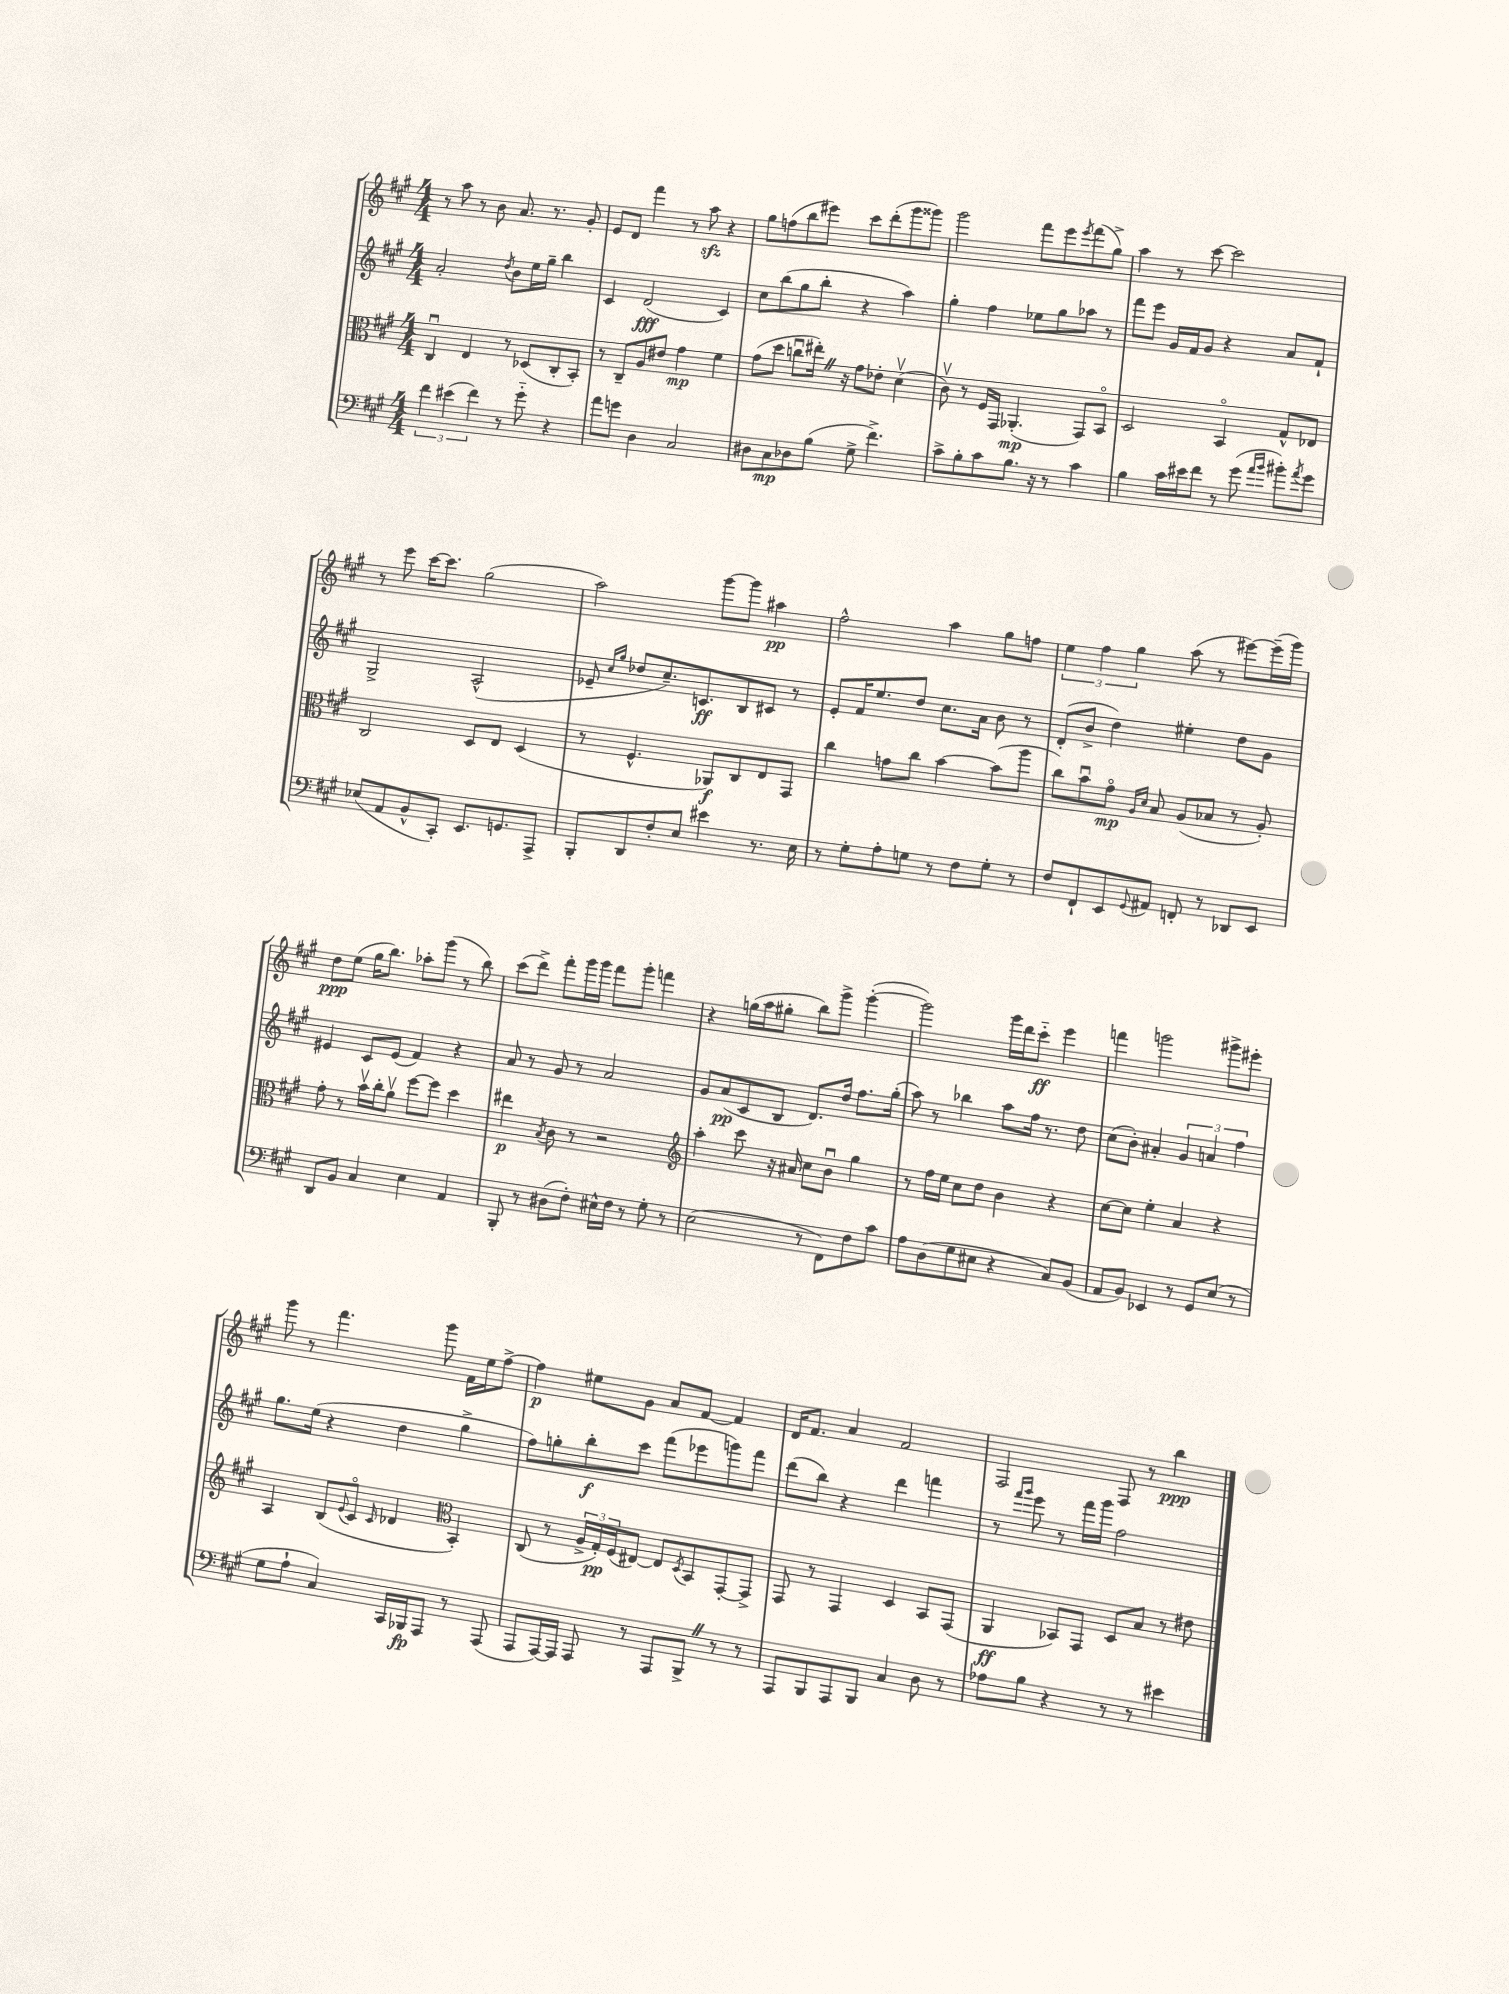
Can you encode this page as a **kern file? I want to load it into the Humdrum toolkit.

**kern	**dynam	**kern	**dynam	**kern	**dynam	**kern	**dynam
*part4	*part4	*part3	*part3	*part2	*part2	*part1	*part1
*staff4	*staff4	*staff3	*staff3	*staff2	*staff2	*staff1	*staff1
*clefF4	*	*clefC3	*	*clefG2	*	*clefG2	*
*k[f#c#g#]	*	*k[f#c#g#]	*	*k[f#c#g#]	*	*k[f#c#g#]	*
*M4/4	*	*M4/4	*	*M4/4	*	*M4/4	*
=17	=17	=17	=17	=17	=17	=17	=17
6f#\	.	4C#u/	.	2a'/	.	8r	.
.	.	.	.	.	.	8aa\	.
(6e#X\	.	.	.	.	.	.	.
.	.	4E/	.	.	.	8r	.
6f#\)	.	.	.	.	.	.	.
.	.	.	.	.	.	8b\	.
.	.	.	.	8qdd/	.	.	.
8r	.	8r	.	8b\L	.	8.a/	.
8g#\	.	(8D-X/L	.	16ee\L	.	.	.
.	.	.	.	16gg#~\JJ	.	8.r	.
4r	.	8C#'/	.	4bb\	.	.	.
.	.	8BB'/J)	.	.	.	8g#'/	.
=18	=18	=18	=18	=18	=18	=18	=18
8a\L	.	8r	.	4c#/	.	8e/L	.
8gn\J	.	8C#~/L	.	.	.	8d/J	.
4D\	.	8A/	.	(2d/	fff	4fff#\	.
.	.	8e#X/J	.	.	.	.	.
2C#/	.	4g#\	mp	.	.	8r	.
.	.	.	.	.	.	8aazz\	.
.	.	4f#\	.	4c#/)	.	4r	.
=19	=19	=19	=19	=19	=19	=19	=19
8D#X\L	.	(8g#\L	.	8cc#\L	.	8gg#\L	.
8C#\	mp	8dd\J	.	(8bb\	.	(8ffn\	.
8D-X\	.	8ccnu\L	.	8gg#\	.	8bb\	.
(8B\J	.	16ee#X'Z\Jk)	.	8bb'\J	.	8eee#X\J)	.
.	.	16r	.	.	.	.	.
8G#^\	.	8g#\L	.	4r	.	8ccc#\L	.
4.f#^\)	.	8e-X'\J	.	.	.	(8ddd'\	.
.	.	(4dv\	.	4aa\)	.	8ggg#\	.
.	.	.	.	.	.	8ggg##X\J)	.
=20	=20	=20	=20	=20	=20	=20	=20
8c#^\L	.	8c#v\)	.	4gg#'\	.	2ggg#\	.
8B'\	.	8r	.	.	.	.	.
8c#\	.	16F#/LL	.	4ff#\	.	.	.
.	.	16GG#/JJ	.	.	.	.	.
8.B\J	.	(4.AA-X'/	mp	.	.	.	.
.	.	.	.	8ee-X\L	.	8fff#\L	.
16r	.	.	.	.	.	.	.
8r	.	.	.	8gg#\	.	8eee\	.
.	.	.	.	.	.	8qeee/	.
4c#\	.	8GG#/L)	.	8aa-X\J	.	(8fff#\	.
.	.	8BB/J	.	8r	.	8gg#^\J)	.
=21	=21	=21	=21	=21	=21	=21	=21
4B\	.	2D/	.	8fff#\L	.	4aa\	.
.	.	.	.	8eee\J	.	.	.
16c#\LL	.	.	.	16g#/LL	.	8r	.
16e#X\J	.	.	.	16f#/J	.	.	.
8f#\J	.	.	.	8g#/J	.	[8ccc#\	.
8r	.	4BB/	.	4r	.	2ccc#\]	.
(8g#\	.	.	.	.	.	.	.
16qqa/LL	.	.	.	.	.	.	.
16qqb/JJ	.	.	.	.	.	.	.
8b#X'\L)	.	8G#^^/L	.	8a/L	.	.	.
8qa/	.	.	.	.	.	.	.
8g#\J	.	8E-X/J	.	8f#`/J	.	.	.
!!LO:LB:g=z
=22	=22	=22	=22	=22	=22	=22	=22
(8E-X/L	.	2C#/	.	2G#^/	.	8r	.
8AA/	.	.	.	.	.	8eee\	.
8BB^^/	.	.	.	.	.	[16ccc#\KL	.
.	.	.	.	.	.	8.ccc#\J]	.
8CC#'/J)	.	.	.	.	.	.	.
8.EE/L	.	8D/L	.	(2A^^/	.	(2gg#\	.
.	.	8E/J	.	.	.	.	.
8.GGn/	.	.	.	.	.	.	.
.	.	(4D/	.	.	.	.	.
8AAA^/J	.	.	.	.	.	.	.
=23	=23	=23	=23	=23	=23	=23	=23
8BBB'/L	.	8r	.	8e-X~/	.	2aa\)	.
.	.	.	.	16qqcc#/LL	.	.	.
.	.	.	.	16qqgg#/JJ	.	.	.
8DD/	.	4.F#^^/	.	8dd-X/L	.	.	.
8F#'/	.	.	.	8.cc#~/)	.	.	.
8E/J	.	.	.	.	.	.	.
.	.	.	.	8.cn/	ff	.	.
4e#X\	.	8AA-X/L)	f	.	.	[8ggg#\L	.
.	.	8C#/	.	8B/	.	8ggg#\J]	.
8.r	.	8E/	.	8c#X/J	.	4aa#X\	pp
.	.	8GG#/J	.	8r	.	.	.
16E\	.	.	.	.	.	.	.
=24	=24	=24	=24	=24	=24	=24	=24
8r	.	4cc#\	.	8e'/L	.	2ff#^^\	.
8G#'\L	.	.	.	16f#/K	.	.	.
.	.	.	.	8.ee/	.	.	.
8A'\	.	8gn\L	.	.	.	.	.
8Gn\J	.	8cc#\J	.	8dd/J	.	.	.
8r	.	[4b\	.	8.cc#\L	.	4aa\	.
8F#\L	.	.	.	.	.	.	.
.	.	.	.	16a\Jk	.	.	.
8G'\J	.	(8b\L]	.	8b\	.	8gg#\L	.
8r	.	8aa\J	.	8r	.	8ffn\J	.
=25	=25	=25	=25	=25	=25	=25	=25
8F#/L	.	8cc#\L)	.	(8d'/L	.	6ee\	.
8FF#`/	.	8bu\	.	8b^/J	.	.	.
.	.	.	.	.	.	6ff#\	.
8EE/	.	8g#\J	mp	4dd\)	.	.	.
.	.	.	.	.	.	6gg#\	.
.	.	16qqA/LL	.	.	.	.	.
8qqGG#/	.	16qqd/JJ	.	.	.	.	.
8AA#X/J	.	8B/	.	.	.	.	.
8FFn'/	.	(8A/L	.	4ee#X'\	.	(8aa\	.
8r	.	8B-X/J	.	.	.	8r	.
8DD-X/L	.	8r	.	8dd\L	.	[8eee#X\L)	.
8EE/J	.	8A'/)	.	8g#\J	.	(16eee#~\L]	.
.	.	.	.	.	.	16ggg#\JJ)	.
!!LO:LB:g=z
=26	=26	=26	=26	=26	=26	=26	=26
8DD/L	.	8g#'\	.	4e#X/	.	8dd\L	ppp
8BB/J	.	8r	.	.	.	(8ee\J	.
4C#/	.	16bv\LL	.	8c#/L	.	16gg#\KL	.
.	.	16cc#'\J	.	.	.	8.bb\J)	.
.	.	8av\J	.	(8e#/J	.	.	.
4E\	.	[8ff#\L	.	4f#/)	.	8aa-X'\L	.
.	.	8ff#\J]	.	.	.	(8ggg#\J	.
4AA/	.	4dd\	.	4r	.	8r	.
.	.	.	.	.	.	8bb\)	.
=27	=27	=27	=27	=27	=27	=27	=27
8BBB'/	.	4ee#X\	p	8a/	.	(8ccc#\L	.
8r	.	.	.	8r	.	8ddd^\J)	.
.	.	8qB/	.	.	.	.	.
(8D#X\L	.	8c#\	.	8g#/	.	8fff#'\L	.
8F#'\J)	.	8r	.	8r	.	16ggg#\L	.
.	.	.	.	.	.	16ggg#\JJ	.
16E#X^^\LL	.	2r	.	2a/	.	8fff#\L	.
16F#\JJ	.	.	.	.	.	.	.
8r	.	.	.	.	.	8ggg#'\J	.
8G#'\	.	.	.	.	.	4fffn\	.
8r	.	.	.	.	.	.	.
=28	=28	=28	=28	=28	=28	=28	=28
*	*	*clefG2	*	*	*	*	*
(2E\	.	4aa'\	.	8g#/L	.	4r	.
.	.	.	.	(8a/	pp	.	.
.	.	8ccc#\	.	8c#/	.	(16ggn\LL	.
.	.	.	.	.	.	16aa\J	.
.	.	16r	.	8B/J	.	8gg#X'\J	.
.	.	16a#X/	.	.	.	.	.
8r	.	8cc#\L	.	8.d/L)	.	8bb\L)	.
8FF#\L)	.	8bu\J	.	.	.	8ggg#^\J	.
.	.	.	.	16dd/Jk	.	.	.
8F#\	.	4gg#\	.	8.ff#\L	.	([4ggg#'\	.
8c#\J	.	.	.	.	.	.	.
.	.	.	.	(16gg#'\Jk	.	.	.
=29	=29	=29	=29	=29	=29	=29	=29
8A\L	.	8r	.	8aa\)	.	2ggg#\])	.
(8D\	.	16ff#\LL	.	8r	.	.	.
.	.	16ee\JJ	.	.	.	.	.
8G#\	.	8cc#\L	.	4bb-X\	.	.	.
8E#X\J	.	8dd\J	.	.	.	.	.
4r	.	4b\	.	8aa\L	.	16ggg#\LL	.
.	.	.	.	.	.	16ddd\J	.
.	.	.	.	16ff#\Jk	.	8ccc#\J	ff
.	.	.	.	8.r	.	.	.
8C#/L)	.	4r	.	.	.	4eee\	.
(8BB/J	.	.	.	8dd\	.	.	.
=30	=30	=30	=30	=30	=30	=30	=30
8AA/L	.	[8cc#\L	.	(8cc#\L	.	4fffn\	.
8BB/J)	.	8cc#\J]	.	8b'\J)	.	.	.
4EE-X/	.	4ee'\	.	4a#X'/	.	2gggn\	.
8r	.	4a/	.	6g#/	.	.	.
8GG#/L	.	.	.	.	.	.	.
.	.	.	.	6an/	.	.	.
(8E/J	.	4r	.	.	.	8ggg#X^\L	.
.	.	.	.	6ff#\	.	.	.
8r	.	.	.	.	.	8eee#X'\J	.
!!LO:LB:g=z
=31	=31	=31	=31	=31	=31	=31	=31
8G#\L	.	4A/	.	8.gg#\L	.	8ggg#\	.
8A`\J	.	.	.	.	.	8r	.
.	.	.	.	(16ee\Jk	.	.	.
4C#/)	.	(8B/L	.	4r	.	4.fff#\	.
.	.	8qqe/	.	.	.	.	.
.	.	8c#/J	.	.	.	.	.
.	.	16qqc#/	.	.	.	.	.
16CC#/LL	.	4d-X/	.	4dd\	.	.	.
16BBB-X/J	fp	.	.	.	.	.	.
8AAA/J	.	.	.	.	.	8ggg#\	.
*	*	*clefC3	*	*	*	*	*
8r	.	4BB'/)	.	4gg#^\	.	16f#\LL	.
.	.	.	.	.	.	16ee\J	.
(8AAA/	.	.	.	.	.	[8ff#^\J	.
=32	=32	=32	=32	=32	=32	=32	=32
8AAA/L	.	(8C#/	.	8ff#\L)	.	4ff#\]	p
[16AAA/L)	.	8r	.	8ggn'\	.	.	.
16AAA/JJ]	.	.	.	.	.	.	.
8AAA/	.	24A^/LL	.	8bb'\	f	8ee#X\L	.
.	.	24G#'/)	pp	.	.	.	.
.	.	(24F#/J	.	.	.	.	.
8r	.	[8E#X/J)	.	8ccc#\J	.	8g#\J	.
8AAA/L	.	8E#/L]	.	(8fff#\L	.	8a/L	.
.	.	8qD/	.	.	.	.	.
8BBB^Z/J	.	8BB/	.	8eee-X\	.	[8f#/J	.
8r	.	[8GG#'/	.	8gggn\)	.	4f#/]	.
8r	.	8GG#^/J]	.	8fff#\J	.	.	.
=33	=33	=33	=33	=33	=33	=33	=33
8AAA/L	.	8GG#/	.	(8ddd\L	.	16d/KL	.
.	.	.	.	.	.	8.f#/J	.
8BBB/	.	8r	.	8bb\J)	.	.	.
8AAA/	.	4GG#/	.	4r	.	4a/	.
8BBB/J	.	.	.	.	.	.	.
4C#/	.	4D/	.	4ddd\	.	2f#/	.
8D\	.	8BB/L	.	4fffn\	.	.	.
8r	.	(8GG#/J	.	.	.	.	.
=34	=34	=34	=34	=34	=34	=34	=34
8A-X\L	.	4AA/	ff	8r	.	2F#/	.
.	.	.	.	16qqfff#/LL	.	.	.
.	.	.	.	16qqggg#/JJ	.	.	.
8B\J	.	.	.	8eee\	.	.	.
4r	.	8BB-X/L)	.	8r	.	.	.
.	.	8GG#/J	.	16fff#\LL	.	.	.
.	.	.	.	16ggg#\JJ	.	.	.
8r	.	8D/L	.	2ff#\	.	8F#/	.
8r	.	8B/J	.	.	.	8r	.
4e#X\	.	8r	.	.	.	4bb\	ppp
.	.	8e#X\	.	.	.	.	.
==	==	==	==	==	==	==	==
*-	*-	*-	*-	*-	*-	*-	*-
